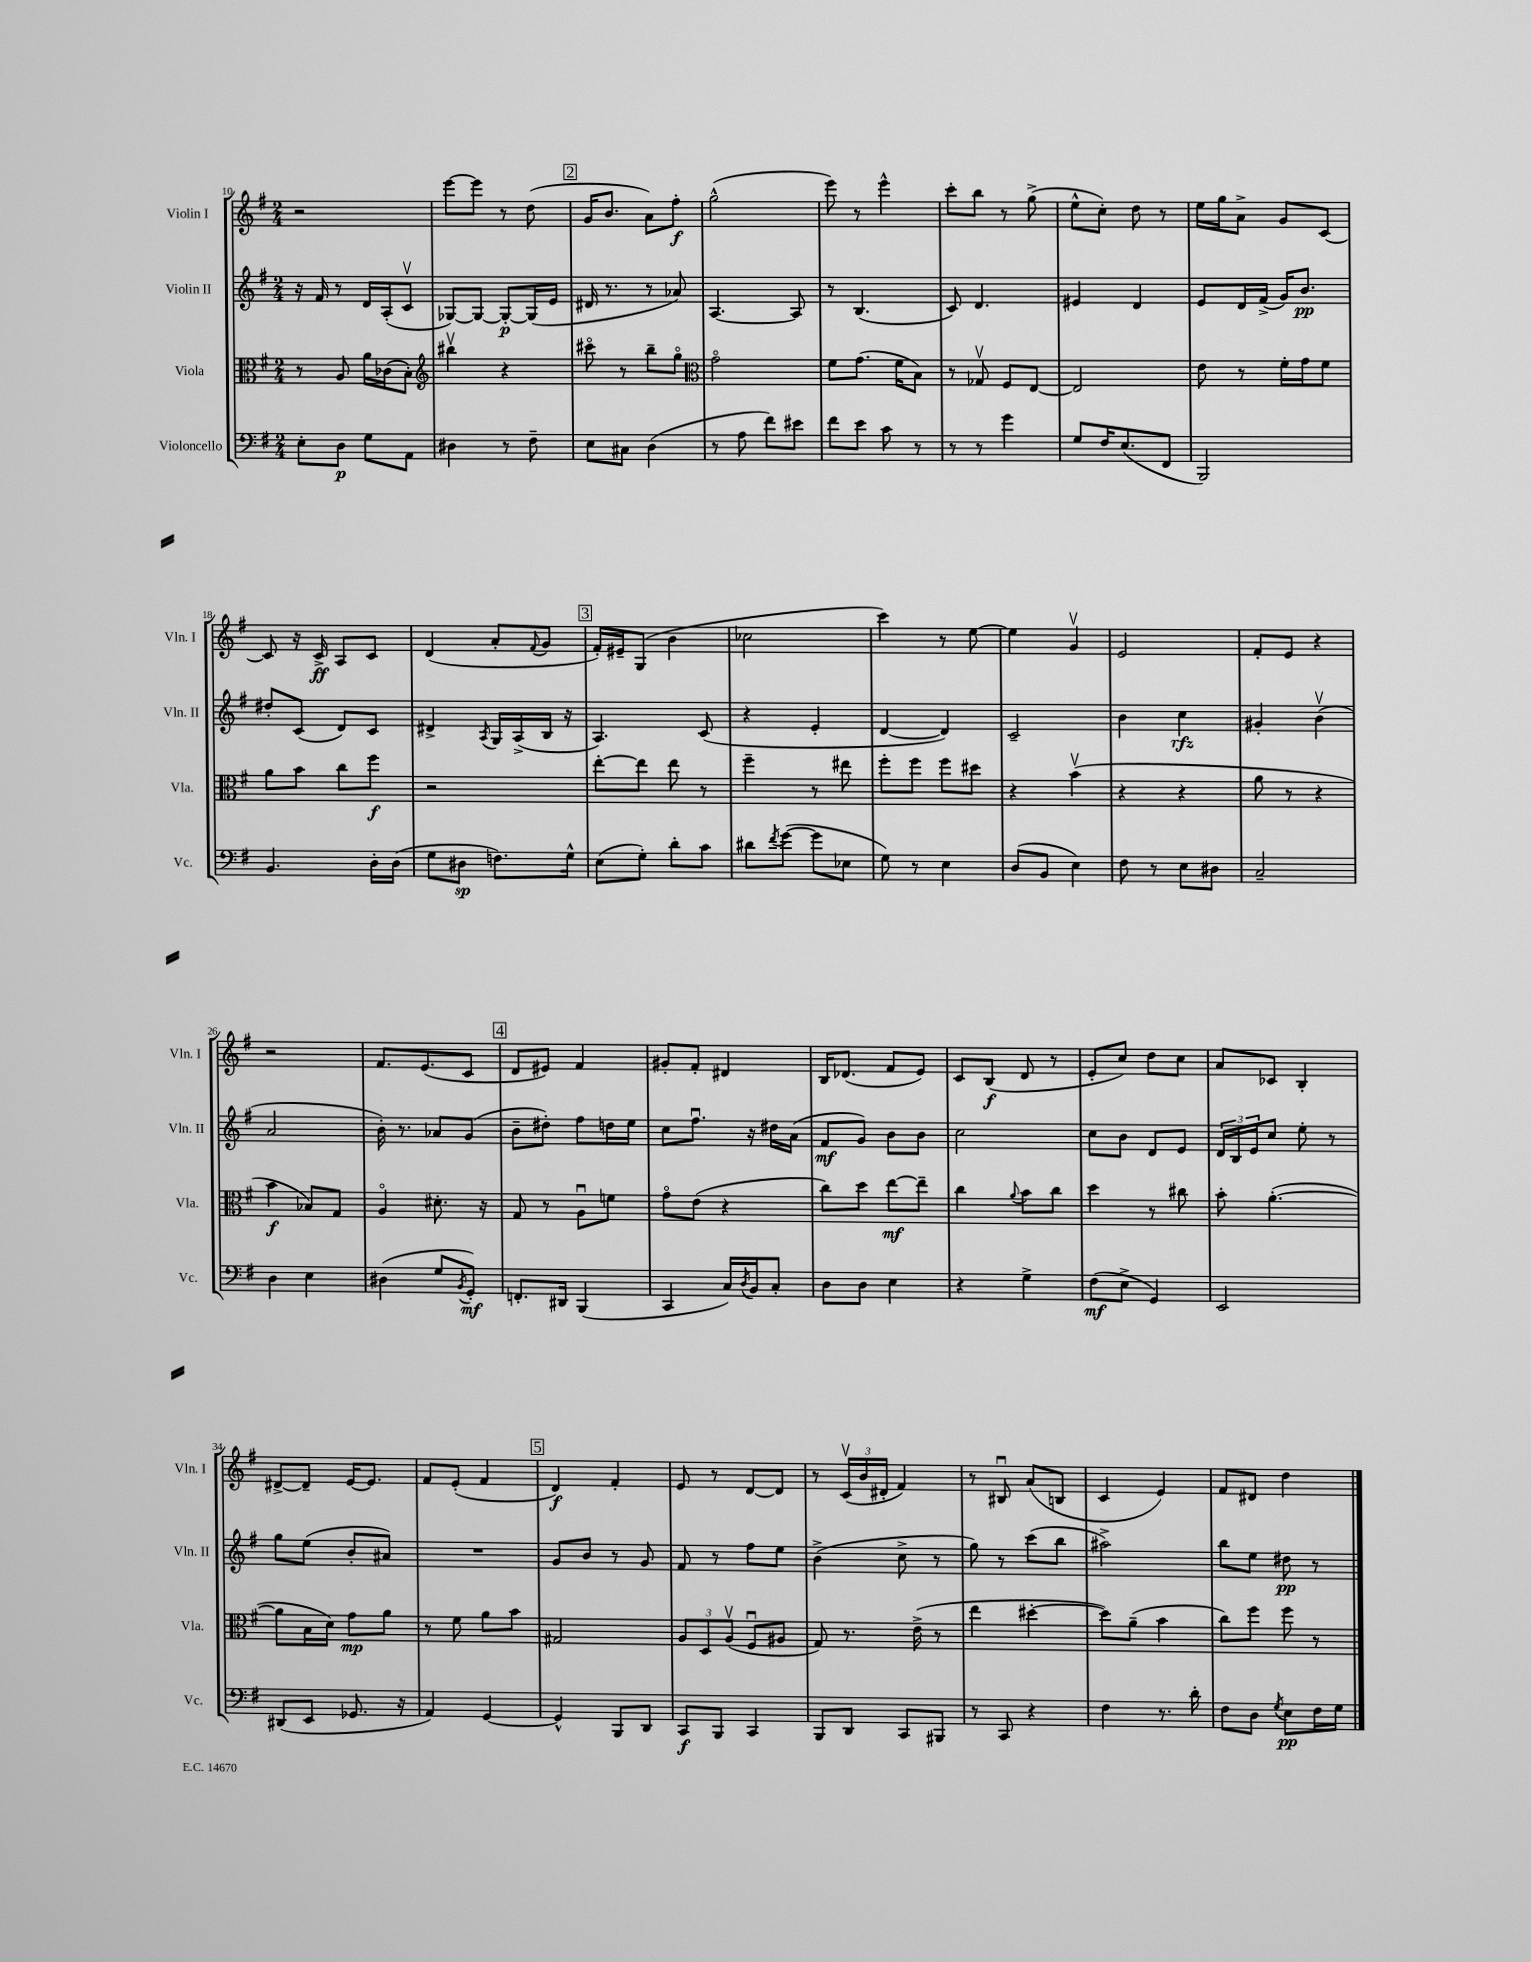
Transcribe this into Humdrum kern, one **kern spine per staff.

**kern	**kern	**kern	**kern
*staff4	*staff3	*staff2	*staff1
*clefF4	*clefC3	*clefG2	*clefG2
*k[f#]	*k[f#]	*k[f#]	*k[f#]
*M2/4	*M2/4	*M2/4	*M2/4
8E'\L	8r	16r	2r
.	.	16f#/	.
8D\J	8A/	8r	.
8G\L	16a\LL	16d/LL	.
.	(16c-\J	(16A'/J	.
8AA\J	8B'\J)	8cv/J	.
=	=	=	=
*	*clefG2	*	*
4D#\	4bb#v\	[8G-/L)	[8eee\L
.	.	8G-/_J	8eee\]J
8r	4r	8G-'/_L	8r
8F#~\	.	(16G-/]L	(8dd\
.	.	16e/JJ	.
=	=	=	=
8E\L	8ccc#o\	16d#/	16g/LK
.	.	8.r	8.b/J
8C#\J	8r	.	.
(4D\	8bb~\L	8r	8a\L)
.	8ggo\J	8a-/)	8ff#'\J
=	=	=	=
*	*clefC3	*	*
8r	2go\	[4.A/	(2gg^^\
8A\	.	.	.
8f#\L)	.	.	.
8e#\J	.	8A/]	.
=	=	=	=
8f#\L	8f#\L	8r	8eee\)
8e\J	(8.g\J	(4.B/	8r
8c\	.	.	4eee^^\
.	16f#\LK	.	.
8r	8B\J)	.	.
=	=	=	=
8r	8r	8c/)	8ccc'\L
8r	8G-v/	4.d/	8bb\J
4g\	8F#/L	.	8r
.	[8E/J	.	(8gg^\
=	=	=	=
8G/L	2E/]	4e#/	8ee^^\L
16F#/K	.	.	8cc'\J)
(8.E/	.	.	.
.	.	4d/	8dd\
8FF#/J	.	.	8r
=	=	=	=
2BBB/)	8e\	8e/L	16ee\LL
.	.	.	16gg\J
.	8r	16d/L	8a^\J
.	.	(16f#^/JJ	.
.	16f#'\LL	16g/LK)	8g/L
.	16g\J	8.b/J	.
.	8f#\J	.	[8c/J
=	=	=	=
4.BB/	8a\L	8dd#'/L	8c/]
.	8b\J	(8c/J	16r
.	.	.	16c^/
.	8cc\L	8d/L)	8A/L
16D'\LL	8ff#\J	8c/J	8c/J
(16D\JJ	.	.	.
=	=	=	=
8G\L	2r	4d#^/	(4d/
8D#\J	.	.	.
.	.	8qA/	.
8.F\L)	.	16G/LL	8a'/L
.	.	(16A^/	.
.	.	.	8qqf#/
.	.	16B/JJ	8g/J
16G^^\Jk	.	16r	.
=	=	=	=
(8E\L	[8ee'\L	4.A/)	16f#'/LL)
.	.	.	16e#~/J
8G'\J)	8ee\]J	.	(8G/J
8d'\L	8ee\	.	4b\
8c\J	8r	(8c/	.
=	=	=	=
8d#\L	4ff#~\	4r	2cc-\
8qf#/	.	.	.
([8g\J	.	.	.
8g\]L	8r	4e'/	.
8E-\J	8ee#\	.	.
=	=	=	=
8G\)	8ff#'\L	[4d/	4ccc\)
8r	8ff#\J	.	.
4E\	8ff#\L	4d/])	8r
.	8dd#\J	.	[8ee\
=	=	=	=
(8D/L	4r	2c~/	4ee\]
8BB/J	.	.	.
4E\)	(4bv\	.	4gv/
=	=	=	=
8F#\	4r	4b\	2e/
8r	.	.	.
8E\L	4r	4cc\	.
8D#\J	.	.	.
=	=	=	=
2C~/	8a\	4g#'/	8f#'/L
.	8r	.	8e/J
.	4r	(4bv\	4r
=	=	=	=
4D\	4b\	2a/	2r
4E\	8B-/L)	.	.
.	8G/J	.	.
=	=	=	=
(4D#\	4Ao/	16b'\)	8.f#/L
.	.	8.r	.
.	.	.	(8.e/
8G/L	8.d#'\	8a-/L	.
8qBB/	.	.	.
8GG'/J)	.	(8g/J	8c/J
.	16r	.	.
=	=	=	=
8.FF'/L	8G/	8b~\L	8d/L
.	8r	8dd#'\J)	8e#/J)
16DD#/Jk	.	.	.
(4BBB/	8Au\L	8ff#\L	4f#/
.	8f\J	16dd\L	.
.	.	16ee\JJ	.
=	=	=	=
4CC/	8go\L	8cc\L	8g#'/L
.	(8e\J	8.ff#u\J	8f#'/J
16C/LL)	4r	.	4d#/
8qD/	.	.	.
16BB/J	.	16r	.
8C'/J	.	16dd#\LL	.
.	.	(16a\JJ	.
=	=	=	=
8D\L	8cc\L)	8f#/L	16B/LK
.	.	.	(8.d-/J
8D\J	8dd\J	8g/J)	.
4E\	[8ee\L	8b\L	8f#/L
.	8ee~\]J	8b\J	8e/J)
=	=	=	=
4r	4cc\	2cc\	8c/L
.	.	.	(8B/J
.	8qqa/	.	.
4G^\	8b\L	.	8d/
.	8cc\J	.	8r
=	=	=	=
(8F#\L	4dd\	8cc\L	8e'/L
8E^\J	.	8b\J	8cc/J)
4GG/)	8r	8d/L	8dd\L
.	8cc#\	8e/J	8cc\J
=	=	=	=
2EE/	8b'\	24d/LL	8a/L
.	.	24B/	.
.	.	24e/J	.
.	([4.a'\	8cc/J	8c-/J
.	.	8ee'\	4B'/
.	.	8r	.
=	=	=	=
(8DD#/L	8a\]L	8gg\L	[8d#^/L
8EE/J	16B\L	(8ee\J	8d#~/]J
.	16d\JJ)	.	.
8.GG-/	8g\L	8b'/L	[16e/LK
.	.	.	8.e/]J
.	8a\J	8a#/J)	.
16r	.	.	.
=	=	=	=
4AA/)	8r	2r	8f#/L
.	8f#\	.	(8e'/J
[4GG/	8a\L	.	4f#/
.	8b\J	.	.
=	=	=	=
4GG^^/]	2G#/	8g/L	4d/)
.	.	8b/J	.
8BBB/L	.	8r	4f#'/
8DD/J	.	8g/	.
=	=	=	=
8CC/L	12A/L	8f#/	8e/
.	12D/	.	.
8BBB/J	.	8r	8r
.	(12Av/J	.	.
4CC/	8F#u/L	8ff#\L	[8d/L
.	8A#/J	8ee\J	8d/]J
=	=	=	=
8BBB/L	8G/)	(4b^\	8r
8DD/J	8.r	.	(24cv/LL
.	.	.	24b/
.	.	.	24d#'/JJ
8CC/L	.	8cc^\	4f#/)
.	(16e^\	.	.
8BBB#/J	8r	8r	.
=	=	=	=
8r	4ee\	8gg\)	8r
8CC/	.	8r	8B#u/
4r	[4dd#'\	(8ccc\L	(8a/L
.	.	8bb\J	8B/J
=	=	=	=
4F#\	8dd#\]L)	2aa#^\)	4c/
.	(8a~\J	.	.
8.r	4b\	.	4e/)
16d'\	.	.	.
=	=	=	=
8F#\L	8cc\L)	8bb\L	8f#/L
8D\J	8ff#\J	8ee\J	8d#/J
8qG/	.	.	.
8E\L	8ff#\	8dd#\	4dd\
16F#\L	8r	8r	.
16G\JJ	.	.	.
==	==	==	==
*-	*-	*-	*-
